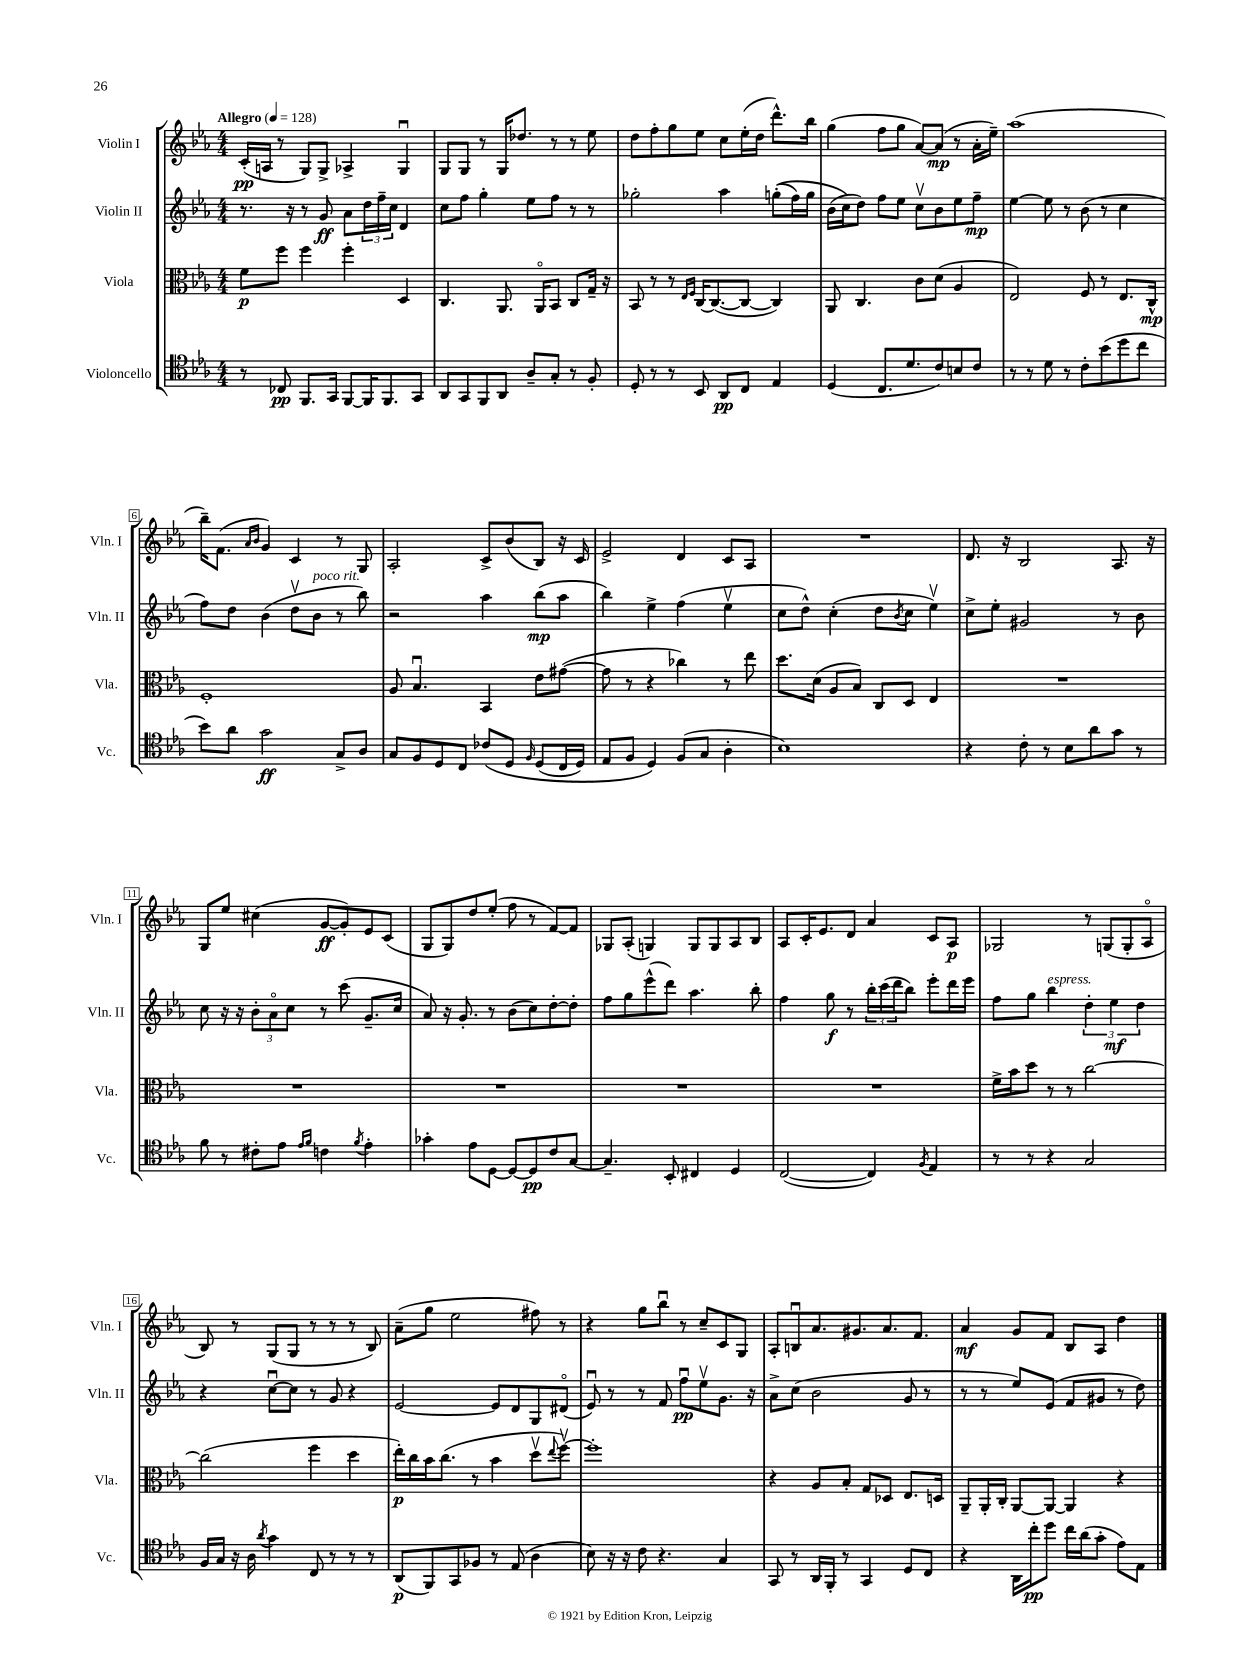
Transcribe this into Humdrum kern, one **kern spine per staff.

**kern	**kern	**kern	**kern
*staff4	*staff3	*staff2	*staff1
*clefC4	*clefC3	*clefG2	*clefG2
*k[b-e-a-]	*k[b-e-a-]	*k[b-e-a-]	*k[b-e-a-]
*M4/4	*M4/4	*M4/4	*M4/4
*MM128	*MM128	*MM128	*MM128
8r	8f	8.r	(16c'
.	.	.	16A
8C-	8ff	.	8r
.	.	16r	.
8.FF	4ff	8r	8G)
.	.	8g	8G^
16GG	.	.	.
[8FF	4ff'	8a-	4A-^
16FF]	.	24dd	.
.	.	24ff~	.
8.FF	.	.	.
.	.	24cc	.
.	4D	4d	4Gu
8GG	.	.	.
=	=	=	=
8AA-	4.C	8cc	8G
8GG	.	8ff	8G
8FF	.	4gg'	8r
8AA-	8.AA-	.	16G
.	.	.	8.dd-
8A-~	.	8ee-	.
.	16AA-o	.	.
8G'	8BB-	8ff	8r
8r	8C	8r	8r
8F'	16G~	8r	8ee-
.	16r	.	.
=	=	=	=
8D'	8BB-	2gg-'	8dd
8r	8r	.	8ff'
8r	8r	.	8gg
.	16qqE-	.	.
.	16qqF	.	.
8BB-	[16C	.	8ee-
.	(8.C_	.	.
8AA-	.	4aa-	8cc
8C	8C_	.	(16ee-'
.	.	.	16dd
4E-	4C])	&((8gg'	8.ddd^^)
.	.	16ff)	.
.	.	16gg	16bb-
=	=	=	=
(4D	8AA-	(16b-	(4gg
.	.	16cc&)	.
.	4.C	8dd)	.
8.C	.	8ff	8ff
.	.	8ee-	8gg
8.d	.	.	.
.	8c	8ccv	[8a-)
8c)	(8d	8b-	(8a-]
8B	4A-	8ee-	8r
8c	.	8ff~	16a-'
.	.	.	16ee-~)
=	=	=	=
8r	2E-)	[4ee-	(1aa-
8r	.	.	.
8d	.	8ee-]	.
8r	.	8r	.
8c'	8F	(8b-	.
(8b-	8r	8r	.
8dd	8.E-	4cc	.
8cc	.	.	.
.	16C^^	.	.
=	=	=	=
8b-)	1F'	8ff)	16bb-~)
.	.	.	(8.f
8a-	.	8dd	.
.	.	.	16qqa-
.	.	.	16qqb-
2g	.	(4b-	4g)
.	.	8ddv	4c
.	.	8b-	.
8G^	.	8r	8r
8A-	.	8bb-)	8G
=	=	=	=
8G	8A-	2r	2A-'
8F	4.B-u	.	.
8D	.	.	.
8C	.	.	.
&(8c-	4BB-	4aa-	8c^
8D	.	.	(8b-
16qqF	.	.	.
(8D	8e-	(8bb-	8B-)
16C	([8g#	8aa-	16r
16D)	.	.	16c
=	=	=	=
8E-	8g#]	4bb-)	2e-^
8F	8r	.	.
4D&)	4r	4ee-^	.
(8F	4cc-)	(4ff	4d
8G	.	.	.
4A-'	8r	4ee-v	8c
.	8ee-	.	8A-
=	=	=	=
1B-)	8.dd	8cc	1r
.	.	8dd^^)	.
.	(16d	.	.
.	8A-	(4cc'	.
.	8B-)	.	.
.	8C	8dd	.
.	.	8qb-	.
.	8D	8cc	.
.	4E-	4ee-v)	.
=	=	=	=
4r	1r	8cc^	8.d
.	.	8ee-'	.
.	.	.	16r
8c'	.	2g#	2B-
8r	.	.	.
8B-	.	.	.
8a-	.	.	.
8g	.	8r	8.A-
8r	.	8b-	.
.	.	.	16r
=	=	=	=
8f	1r	8cc	8G
8r	.	16r	8ee-
.	.	16r	.
8c#'	.	12b-'	(4cc#
.	.	12a-o	.
8e-	.	.	.
.	.	12cc	.
16qqe-	.	.	.
16qqf	.	.	.
4c	.	8r	[8g
.	.	(8ccc	8g'])
8qf	.	.	.
4e-'	.	8.g~	8e-
.	.	.	(8c
.	.	16cc	.
=	=	=	=
4g-'	1r	8a-)	8G
.	.	16r	8G)
.	.	8.g'	.
8e-	.	.	8dd
[8D	.	8r	(8ee-'
8D_	.	(8b-	8ff
8D]	.	8cc)	8r
8c	.	[8dd'	[8f)
[8G	.	8dd']	8f]
=	=	=	=
4.G~]	1r	8ff	8G-
.	.	8gg	(8A-'
.	.	(8eee-^^	4G)
8BB-'	.	8ddd)	.
4C#	.	4.aa-	8G
.	.	.	8G
4D	.	.	8A-
.	.	8bb-'	8B-
=	=	=	=
([2C	1r	4ff	8A-
.	.	.	16c'
.	.	.	8.e-
.	.	8gg	.
.	.	8r	8d
4C])	.	24bb-'	4a-
.	.	(24ccc	.
.	.	24ddd	.
.	.	8bb-)	.
8qF	.	.	.
4E-	.	8eee-'	8c
.	.	16ddd	8A-
.	.	16eee-	.
=	=	=	=
8r	16f^	8ff	2G-
.	16b-	.	.
8r	8dd	8gg	.
4r	8r	4bb-	.
.	8r	.	.
2G	[2cc	6dd'	8r
.	.	.	(8G
.	.	6ee-	.
.	.	.	8G'
.	.	6dd	.
.	.	.	8A-o
=	=	=	=
16F	(2cc]	4r	8B-)
16G	.	.	.
16r	.	.	8r
16A-	.	.	.
8qa-	.	.	.
4g	.	[8ccu	(8G
.	.	8cc]	8G
8C	4ff	8r	8r
8r	.	8g	8r
8r	4dd	4r	8r
8r	.	.	8B-)
=	=	=	=
(8AA-	16ee-')	[2e-	(8a-~
.	16cc	.	.
8FF)	16b-	.	8gg
.	(8.cc	.	.
8GG	.	.	2ee-
8F-	8r	.	.
8r	4b-	8e-]	.
(8E-	.	8d	.
4A-	8ddv	8G	8ff#)
.	8qqee-	.	.
.	[8ffv)	(8d#o	8r
=	=	=	=
8B-)	1ff']	8e-u)	4r
16r	.	8r	.
16r	.	.	.
8c	.	8r	8gg
4.r	.	8f	8bb-u
.	.	8ffu	8r
.	.	8ee-v	8cc~
4G	.	8.g	8c
.	.	.	8G
.	.	16r	.
=	=	=	=
8GG	4r	8a-^	8A-'
8r	.	(8cc	8Bu
16AA-	8A-	2b-	8.a-
16FF'	.	.	.
8r	8B-'	.	.
.	.	.	8.g#
4GG	8G	.	.
.	8D-	.	8.a-
8D	8.E-	8g	.
.	.	.	8.f
8C	.	8r	.
.	16D	.	.
=	=	=	=
4r	8AA-~	8r	4a-
.	16AA-'	8r	.
.	16C'	.	.
16AA-	[8AA-	8ee-)	8g
16cc'	.	.	.
8dd	8AA-_	(8e-	8f
16cc	4AA-]	8f	8B-
(16a-	.	.	.
8g'	.	8g#	8A-
8e-)	4r	8r	4dd
8E-	.	8dd)	.
==	==	==	==
*-	*-	*-	*-
